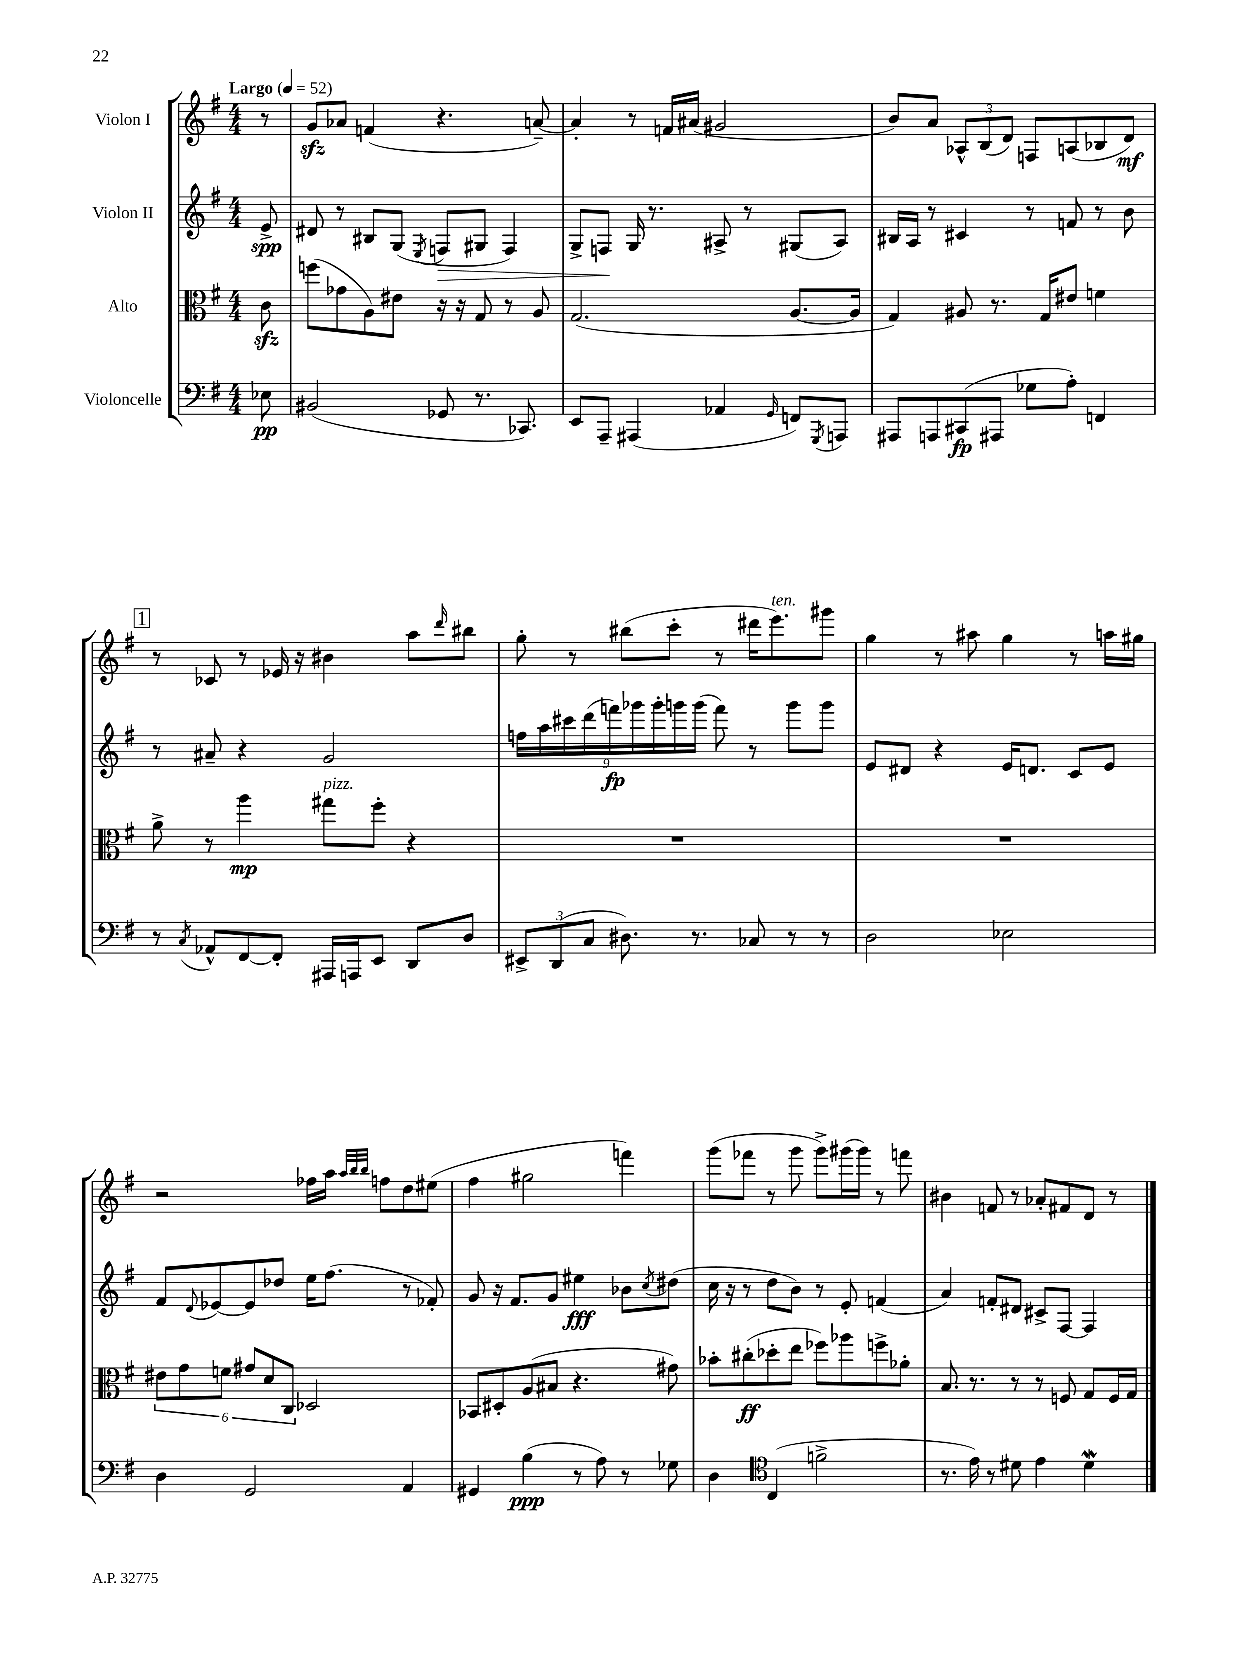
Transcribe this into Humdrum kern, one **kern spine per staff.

**kern	**dynam	**kern	**dynam	**kern	**dynam	**kern	**dynam
*part4	*part4	*part3	*part3	*part2	*part2	*part1	*part1
*staff4	*staff4	*staff3	*staff3	*staff2	*staff2	*staff1	*staff1
*I"Violoncelle	*	*I"Alto	*	*I"Violon II	*	*I"Violon I	*
*clefF4	*	*clefC3	*	*clefG2	*	*clefG2	*
*k[f#]	*	*k[f#]	*	*k[f#]	*	*k[f#]	*
*M4/4	*	*M4/4	*	*M4/4	*	*M4/4	*
*MM52	*	*MM52	*	*MM52	*	*MM52	*
=	=	=	=	=	=	=	=
!	!	!	!	!	!	!LO:TX:a:B:t=Largo	!
8E-X\	pp	8czz\	.	8e^/	spp	8r	.
=1	=1	=1	=1	=1	=1	=1	=1
(2BB#X/	.	(8ffn\L	.	8d#X/	.	8gzz/L	.
.	.	8g-X\	.	8r	.	8a-X/J	.
.	.	8A\)	.	8B#X/L	.	(4fn/	.
.	.	8e#X\J	.	(8G/J	.	.	.
.	.	.	.	8qE/	.	.	.
!	!	!	!	!	!LO:HP:b	!	!
8GG-X/	.	16r	.	8Fn/L	>	4.r	.
.	.	16r	.	.	.	.	.
8.r	.	8G/	.	8G#X/J	.	.	.
.	.	8r	.	4F/)	.	.	.
8.CC-X/)	.	.	.	.	.	.	.
.	.	8A/	.	.	.	[8an~/)	.
=2	=2	=2	=2	=2	=2	=2	=2
8EE/L	.	(2.G/	.	8G^/L	.	4a'/]	.
8AAA~/J	.	.	.	8Fn/J	.	.	.
(4AAA#X/	.	.	.	16G/	]	8r	.
.	.	.	.	8.r	.	.	.
.	.	.	.	.	.	16fn/LL	.
.	.	.	.	.	.	(16a#X/JJ	.
4AA-X/	.	.	.	8A#X^/	.	2g#X/	.
.	.	.	.	8r	.	.	.
16qqGG/	.	.	.	.	.	.	.
8FFn/L)	.	[8.A/L	.	(8G#X/L	.	.	.
8qGGG/	.	.	.	.	.	.	.
8AAAn/J	.	.	.	8A#/J)	.	.	.
.	.	16A/Jk]	.	.	.	.	.
=3	=3	=3	=3	=3	=3	=3	=3
8AAA#X/L	.	4G/)	.	16B#X/LL	.	8b/L)	.
.	.	.	.	16A/JJ	.	.	.
8AAAn/	.	.	.	8r	.	8a/J	.
(8CC#X/	fp	8A#X/	.	4c#X/	.	12A-X^^/L	.
.	.	.	.	.	.	(12B/	.
8AAA#X/J	.	8.r	.	.	.	.	.
.	.	.	.	.	.	12d/J)	.
8G-X\L	.	.	.	8r	.	8Fn/L	.
.	.	16G/KL	.	.	.	.	.
8A'\J)	.	8e#X/J	.	8fn/	.	(8An/	.
4FFn/	.	4fn\	.	8r	.	8B-X/	.
.	.	.	.	8b\	.	8d/J)	mf
!!LO:LB:g=z
!!LO:REH:place=s1:t=1
=4	=4	=4	=4	=4	=4	=4	=4
8r	.	8a^\	.	8r	.	8r	.
8qC/	.	.	.	.	.	.	.
8AA-X^^/L	.	8r	.	8a#X~/	.	8c-X/	.
[8FF#/	.	4aa\	mp	4r	.	8r	.
8FF#'/J]	.	.	.	.	.	16e-X/	.
.	.	.	.	.	.	16r	.
!	!	!LO:TX:a:i:t=pizz.	!	!	!	!	!
16AAA#X/LL	.	8gg#X\L	.	2g/	.	4b#X\	.
16AAAn/J	.	.	.	.	.	.	.
8EE/J	.	8ff#'\J	.	.	.	.	.
8DD/L	.	4r	.	.	.	8aa\L	.
.	.	.	.	.	.	16qqddd/	.
8D/J	.	.	.	.	.	8bb#X\J	.
=5	=5	=5	=5	=5	=5	=5	=5
12EE#X^/L	.	1r	.	18ffn\LL	.	8gg'\	.
.	.	.	.	18aa\	.	.	.
(12DD/	.	.	.	.	.	.	.
.	.	.	.	18ccc#X\	.	.	.
.	.	.	.	.	.	8r	.
12C/J	.	.	.	(18ddd\	.	.	.
.	.	.	.	18fffn\)	fp	.	.
8.D#X\)	.	.	.	.	.	(8bb#X\L	.
.	.	.	.	18ggg-X\	.	.	.
.	.	.	.	18ggg-'\	.	.	.
.	.	.	.	.	.	8ccc'\J	.
.	.	.	.	18gggn\	.	.	.
8.r	.	.	.	.	.	.	.
.	.	.	.	(18ggg\JJ	.	.	.
.	.	.	.	8fff\)	.	8r	.
8C-X/	.	.	.	8r	.	16ddd#X\KL	.
!	!	!	!	!	!	!LO:TX:a:i:t=ten.	!
.	.	.	.	.	.	8.eee\)	.
8r	.	.	.	8ggg\L	.	.	.
8r	.	.	.	8ggg\J	.	8ggg#X\J	.
=6	=6	=6	=6	=6	=6	=6	=6
2D\	.	1r	.	8e/L	.	4gg\	.
.	.	.	.	8d#X/J	.	.	.
.	.	.	.	4r	.	8r	.
.	.	.	.	.	.	8aa#X\	.
2E-X\	.	.	.	16e/KL	.	4gg\	.
.	.	.	.	8.dn/J	.	.	.
.	.	.	.	8c/L	.	8r	.
.	.	.	.	8e/J	.	16aan\LL	.
.	.	.	.	.	.	16gg#X\JJ	.
!!LO:LB:g=z
=7	=7	=7	=7	=7	=7	=7	=7
4D\	.	12e#X\L	.	8f#/L	.	2r	.
.	.	12g\	.	.	.	.	.
.	.	.	.	8qqd/	.	.	.
.	.	.	.	[8e-X/	.	.	.
.	.	12fn\J	.	.	.	.	.
2GG/	.	12g#X/L	.	8e-/]	.	.	.
.	.	12d/	.	.	.	.	.
.	.	.	.	8dd-X/J	.	.	.
.	.	12C/J	.	.	.	.	.
.	.	2D-X/	.	16ee\KL	.	16ff-X\LL	.
.	.	.	.	(8.ff#\J	.	16aa\JJ	.
.	.	.	.	.	.	32qqaa/LLL	.
.	.	.	.	.	.	32qqbb/	.
.	.	.	.	.	.	32qqbb/JJJ	.
.	.	.	.	.	.	8ffn\L	.
4AA/	.	.	.	8r	.	8dd\	.
.	.	.	.	8f-X'/)	.	(8ee#X\J	.
=8	=8	=8	=8	=8	=8	=8	=8
4GG#X/	.	8BB-X/L	.	8g/	.	4ff#\	.
.	.	8D#X'/	.	16r	.	.	.
.	.	.	.	8.f#/L	.	.	.
(4B\	ppp	(8A/	.	.	.	2gg#X\	.
.	.	8B#X/J	.	8g/J	.	.	.
8r	.	4.r	.	4ee#X\	fff	.	.
8A\)	.	.	.	.	.	.	.
8r	.	.	.	8b-X\L	.	4fffn\)	.
.	.	.	.	8qcc/	.	.	.
8G-X\	.	8g#X\)	.	(8dd#X\J	.	.	.
=9	=9	=9	=9	=9	=9	=9	=9
4D\	.	8b-X'\L	.	16cc\	.	(8ggg\L	.
.	.	.	.	16r	.	.	.
.	.	(8cc#X'\	ff	8r	.	8fff-X\J	.
*clefC4	*	*	*	*	*	*	*
(4C/	.	8dd-X'\	.	8dd\L	.	8r	.
.	.	8ee\J	.	8b\J)	.	8ggg\	.
2fn^\	.	8ff-X\L)	.	8r	.	8ggg^\L)	.
.	.	8aa-X\	.	8e'/	.	(16ggg#X\L	.
.	.	.	.	.	.	16ggg#\JJ)	.
.	.	8ffn^\	.	(4fn/	.	8r	.
.	.	8a-X'\J	.	.	.	8fffn\	.
=10	=10	=10	=10	=10	=10	=10	=10
8.r	.	8.B/	.	4a/)	.	4b#X\	.
16e\)	.	8.r	.	.	.	.	.
8r	.	.	.	8fn'/L	.	8fn/	.
8d#X\	.	8r	.	8d#X/J	.	8r	.
4e\	.	8r	.	8c#X^/L	.	8a-X'/L	.
.	.	8Fn/	.	[8F#/J	.	8f#X/	.
4d#W\	.	8G/L	.	4F#/]	.	8d/J	.
.	.	16F/L	.	.	.	8r	.
.	.	16G/JJ	.	.	.	.	.
==	==	==	==	==	==	==	==
*-	*-	*-	*-	*-	*-	*-	*-
